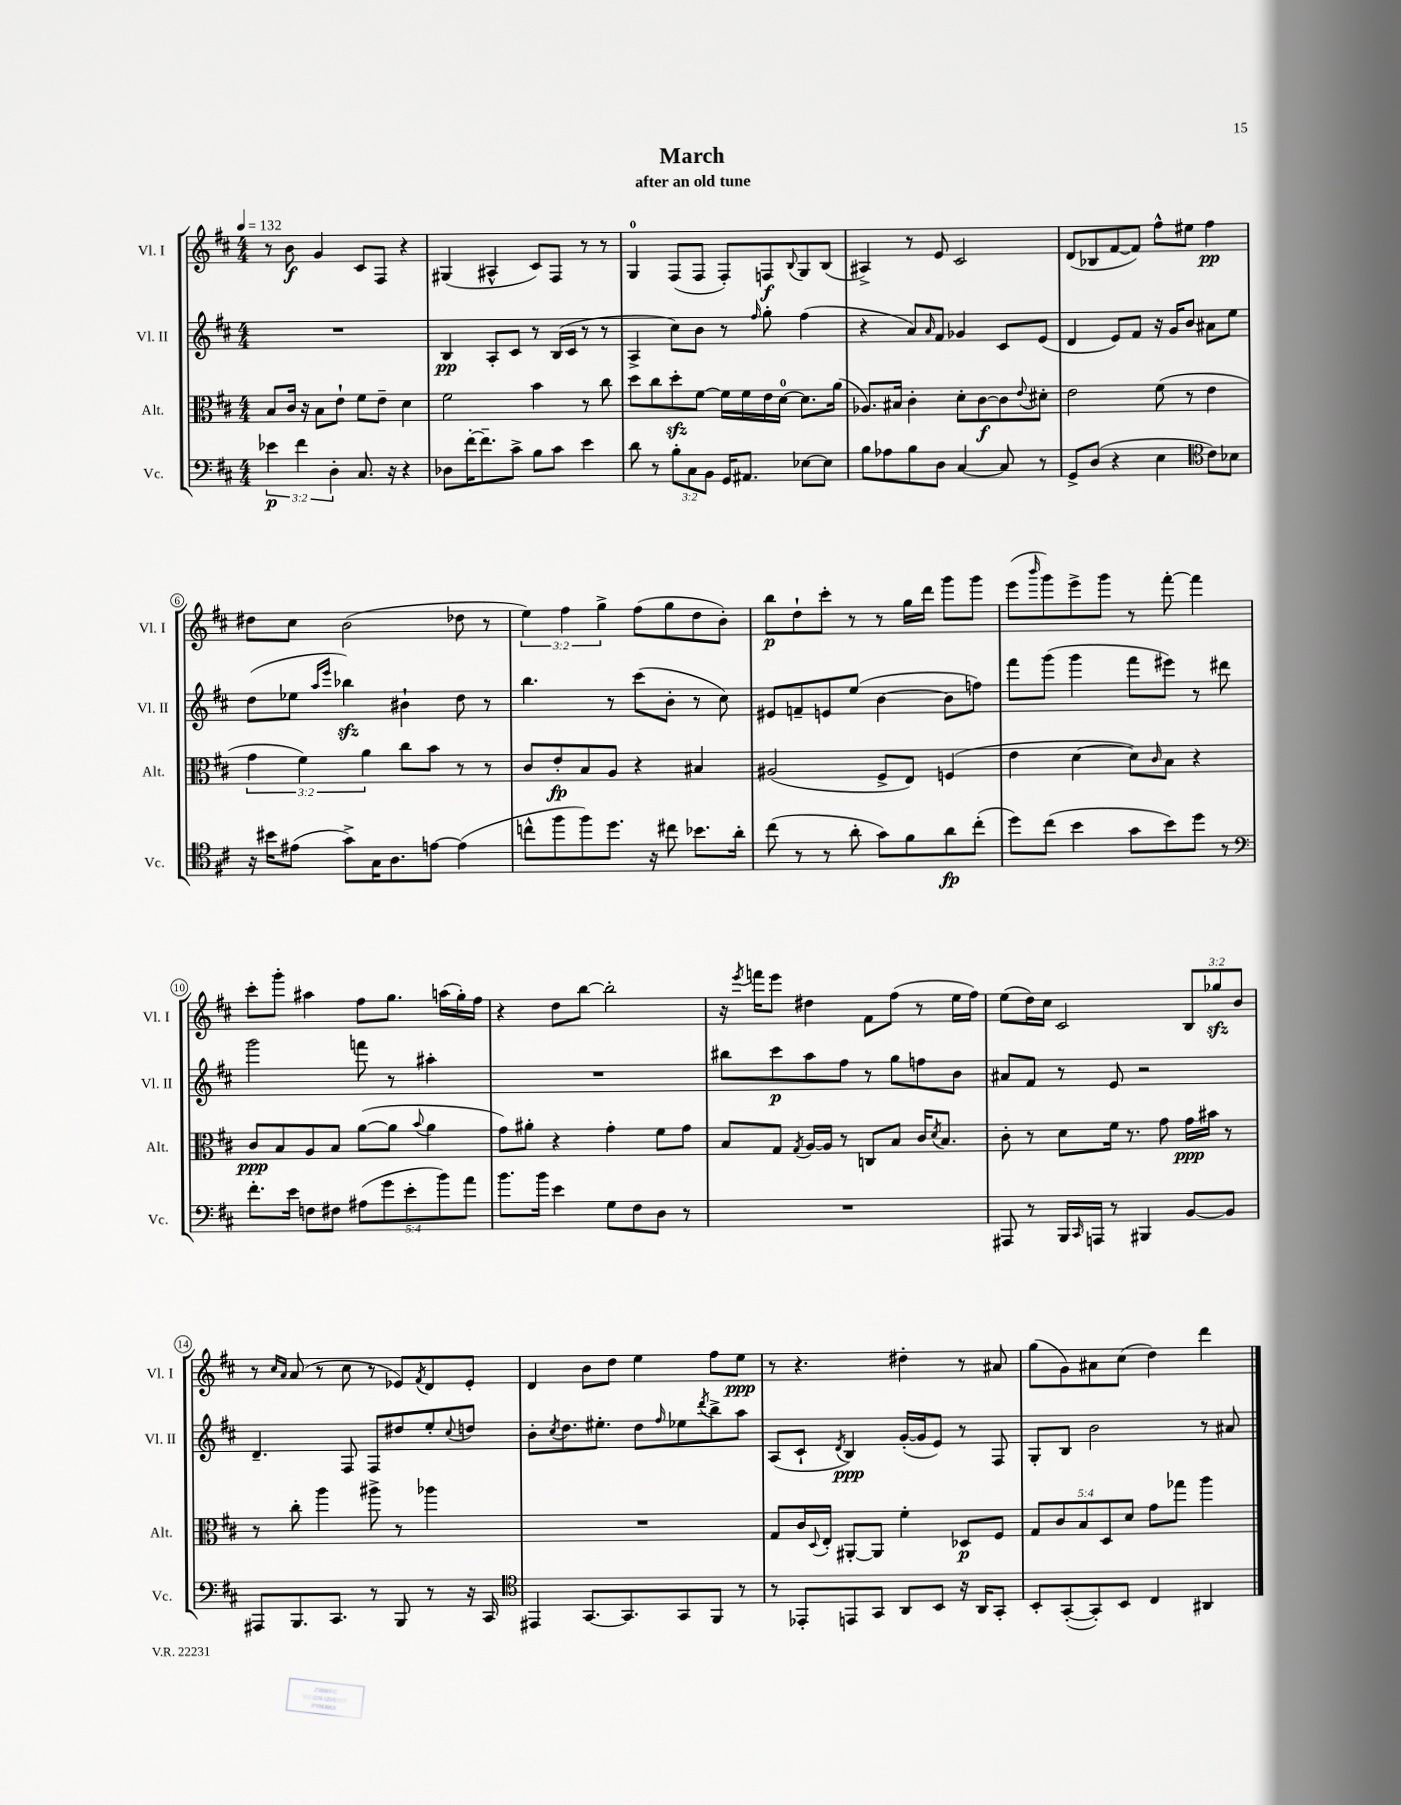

**kern	**kern	**kern	**kern
*staff4	*staff3	*staff2	*staff1
*clefF4	*clefC3	*clefG2	*clefG2
*k[f#c#]	*k[f#c#]	*k[f#c#]	*k[f#c#]
*M4/4	*M4/4	*M4/4	*M4/4
*MM132	*MM132	*MM132	*MM132
6e-\	8B/L	1r	8r
.	16c#/Jk	.	8b\
6f#\	.	.	.
.	16r	.	.
.	8B\L	.	4g/
6D'\	.	.	.
.	8e`\J	.	.
8.C#/	8f#\L	.	8c#/L
.	8e~\J	.	8F#/J
16r	.	.	.
4r	4d\	.	4r
=	=	=	=
8D-\L	2f#\	4B/	(4G#/
[16f#'\K	.	.	.
8.f#~\]	.	.	.
.	.	8A'/L	4A#^^/
8c#^\J	.	8c#/J	.
8B\L	4b\	8r	8c#/L)
8c#\J	.	(16B/LL	8F#/J
.	.	16c#/JJ	.
4e\	8r	8r	8r
.	8cc#\	8r	8r
=	=	=	=
8d\	8dd\L	4A^/	4G/
8r	8cc#\	.	.
12B'\L	8dd'\	8cc#\L)	(8F#/L
12C#\	.	.	.
.	[8f#\J	8b\J	8F#/J
12BB\J	.	.	.
16GG/LK	16f#\]LL	8r	8F#'/L)
8.AA#/J	16f#\	.	.
.	.	16qqff#/	.
.	16e\	8gg'\	8F/
.	[16d\JJ	.	.
.	.	.	8qqB/
[8E-\L	8.d\]L	(4ff#\	8G/
8E-\]J	.	.	(8B/J
.	(16a\Jk	.	.
=	=	=	=
8B\L	8.A-/L)	4r	4A#^/)
8A-\	.	.	.
.	16B#/Jk	.	.
8B\	4c#'\	8a/L)	8r
.	.	16qqa/	.
8D\J	.	8f#/J	8e/
[4C#/	8d'\L	4g-/	2c#/
.	[8c#\	.	.
8C#/]	8c#\]	8c#/L	.
.	8qqe/	.	.
8r	8d#'\J	(8e/J	.
=	=	=	=
8GG^/L	2e\	4d/	(8d/L
(8D/J	.	.	8B-/
4r	.	8e/L)	[8f#/
.	.	8f#/J	8f#/]J)
4E\	(8f#\	16r	8ff#^^\L
.	.	16g/LK	.
.	8r	8b/J	8ee#\J
*clefC4	*	*	*
8c#\L)	4e\	8a#\L	4ff#\
8B-\J	.	8ee\J	.
=	=	=	=
16r	6g\	(8dd\L	8dd#\L
16b#\LK	.	.	.
(8e#\J	.	8ee-\J	8cc#\J
.	6f#\)	.	.
.	.	16qqaa/LL	.
.	.	16qqeee/JJ	.
8g^\L)	.	4bb-\)	(2b\
.	6a\	.	.
16G\K	.	.	.
8.A\	.	.	.
.	8cc#\L	4b#`\	.
[8e\J	8b\J	.	.
(4e\]	8r	8dd\	8dd-\
.	8r	8r	8r
=	=	=	=
8cc^^\L	8c#/L	4.bb\	6ee\)
8ff#\	8e'/	.	.
.	.	.	6ff#\
8ff#\)	8B/	.	.
.	.	.	6gg^\
8.dd\J	8A/J	8r	.
.	4r	(8ccc#\L	(8ff#\L
16r	.	.	.
8cc#\	.	8b'\J	8gg\
8.b-\L	4B#/	8r	8dd\
.	.	8cc#\)	8b'\J)
16a'\Jk	.	.	.
=	=	=	=
(8cc#\	(2A#/	8e#/L	8bb\L
8r	.	8f~/	8dd`\
8r	.	8e/	8ccc#'\J
8a'\	.	(8ee/J	8r
8g\L)	8F#^/L	[4b\	8r
8f#\	8E/J)	.	16gg\LL
.	.	.	16ddd\JJ
8a\	(4F/	8b\]L	8ggg\L
(8cc#'\J	.	8ff\J)	8ggg\J
=	=	=	=
8dd\L)	4e\	8fff#\L	(8eee\L
.	.	.	16qqbbb/
(8cc#\J	.	(8ggg\J	8ggg\)
4b\	[4d\	4ggg\	8eee^\
.	.	.	8ggg\J
8g\L	8d\]L)	8fff#\L	8r
.	16qqc#/	.	.
8b\)	8B\J	8eee#\J)	[8fff#'\
8dd\J	4r	8r	4fff#\]
8r	.	8ddd#\	.
=	=	=	=
*clefF4	*	*	*
8.f#'\L	8c#/L	2ggg\	8ccc#'\L
.	8B/	.	8ggg'\J
16e\Jk	.	.	.
8F\L	8A/	.	4aa#\
8F#\J	8B/J	.	.
(10A#\L	([8a\L	8fff\	8ff#\L
10g\	.	.	.
.	8a\]J	8r	8.gg\J
10e'\	.	.	.
.	8qqb/	.	.
.	4a\	4aa#'\	.
10b\)	.	.	.
.	.	.	(16aa\LL
.	.	.	16gg'\)
10a\J	.	.	.
.	.	.	16ff#\JJ
=	=	=	=
8.b\L	8g\L)	1r	4r
.	8a#'\J	.	.
16b\Jk	.	.	.
4e\	4r	.	8dd\L
.	.	.	[8bb\J
8G\L	4g'\	.	2bb'\]
8F#\	.	.	.
8D\J	8f#\L	.	.
8r	8g\J	.	.
=	=	=	=
1r	8B/L	8bb#\L	16r
.	.	.	8qeee/
.	.	.	16fff\LK
.	8G/J	8ccc#\	8eee\J
.	8qG/	.	.
.	[16A/LL	8aa\	4dd#\
.	16A/]JJ	.	.
.	8r	8ff#\J	.
.	8C/L	8r	8f#\L
.	8B/J	8gg\L	(8ff#\J
.	16c#/LK	8ff\	8r
.	8qd/	.	.
.	8.B/J	.	.
.	.	8b\J	16ee\LL
.	.	.	16ff#\JJ)
=	=	=	=
8AAA#/	8c#'\	8a#/L	(8ee\L
8r	8r	8f#/J	16dd\L)
.	.	.	16cc#\JJ
16BBB/LL	8d\L	8r	2c#/
16qqCC#/	.	.	.
16AAA/JJ	.	.	.
8r	16f#\Jk	8e/	.
.	8.r	.	.
4BBB#/	.	2r	.
.	8g\	.	.
[8BB/L	16g\LL	.	12B/L
.	16b#\JJ	.	.
.	.	.	12gg-/
8BB/]J	8r	.	.
.	.	.	12b/J
=	=	=	=
8AAA#/L	8r	4.d~/	8r
.	.	.	16qqcc#/LL
.	.	.	16qqa/JJ
8.BBB/	8cc#'\	.	(8a/
.	4aa\	.	8r
8.CC#/J	.	.	.
.	.	8F#/	8cc#\
8r	8aa#^\	8F#/L	8r
8BBB/	8r	8dd#/	8e-/L)
.	.	.	8qf#/
8r	4aa-\	8ee'/	8d/
.	.	8qqcc#/	.
16r	.	8dd/J	8e-'/J
16CC#/	.	.	.
=	=	=	=
*clefC4	*	*	*
4EE#/	1r	8b'\L	4d/
.	.	8qcc#/	.
.	.	8.dd\	.
[8.GG/L	.	.	8b\L
.	.	8.ee#'\J	.
.	.	.	8dd\J
8.GG/]	.	.	.
.	.	8dd\L	4ee\
.	.	16qqff#/	.
8GG/	.	8ee-\	.
.	.	8qddd/	.
8FF#/J	.	8bb^\	8ff#\L
8r	.	8aa\J	8ee\J
=	=	=	=
8r	8G/L	(8A/L	8r
8EE-'/L	16c#/L	8c#`/J	4.r
.	8qqD/	.	.
.	16E'/JJ	.	.
.	.	8qd/	.
8EE/	[8AA#'/L	4B/)	.
8GG/J	8AA#/]J	.	.
8AA/L	4f#'\	([16g'/LL	4dd#'\
.	.	16g/]J	.
8BB/J	.	8e/J)	.
16r	8D-/L	8r	8r
16AA/LK	.	.	.
8GG'/J	8F#/J	8F#/	8a#/
=	=	=	=
8BB'/L	10G/L	8G'/L	(8gg\L
.	10c#/	.	.
([8GG'/	.	8B/J	8g\)
.	10B/	.	.
8GG'/])	.	2b\	8a#\
.	10D/	.	.
8BB/J	.	.	(8cc#\J
.	10d/J	.	.
4C#/	8g\L	.	4dd\)
.	8gg-\J	.	.
4AA#/	4aa\	8r	4ddd\
.	.	8a#/	.
==	==	==	==
*-	*-	*-	*-
